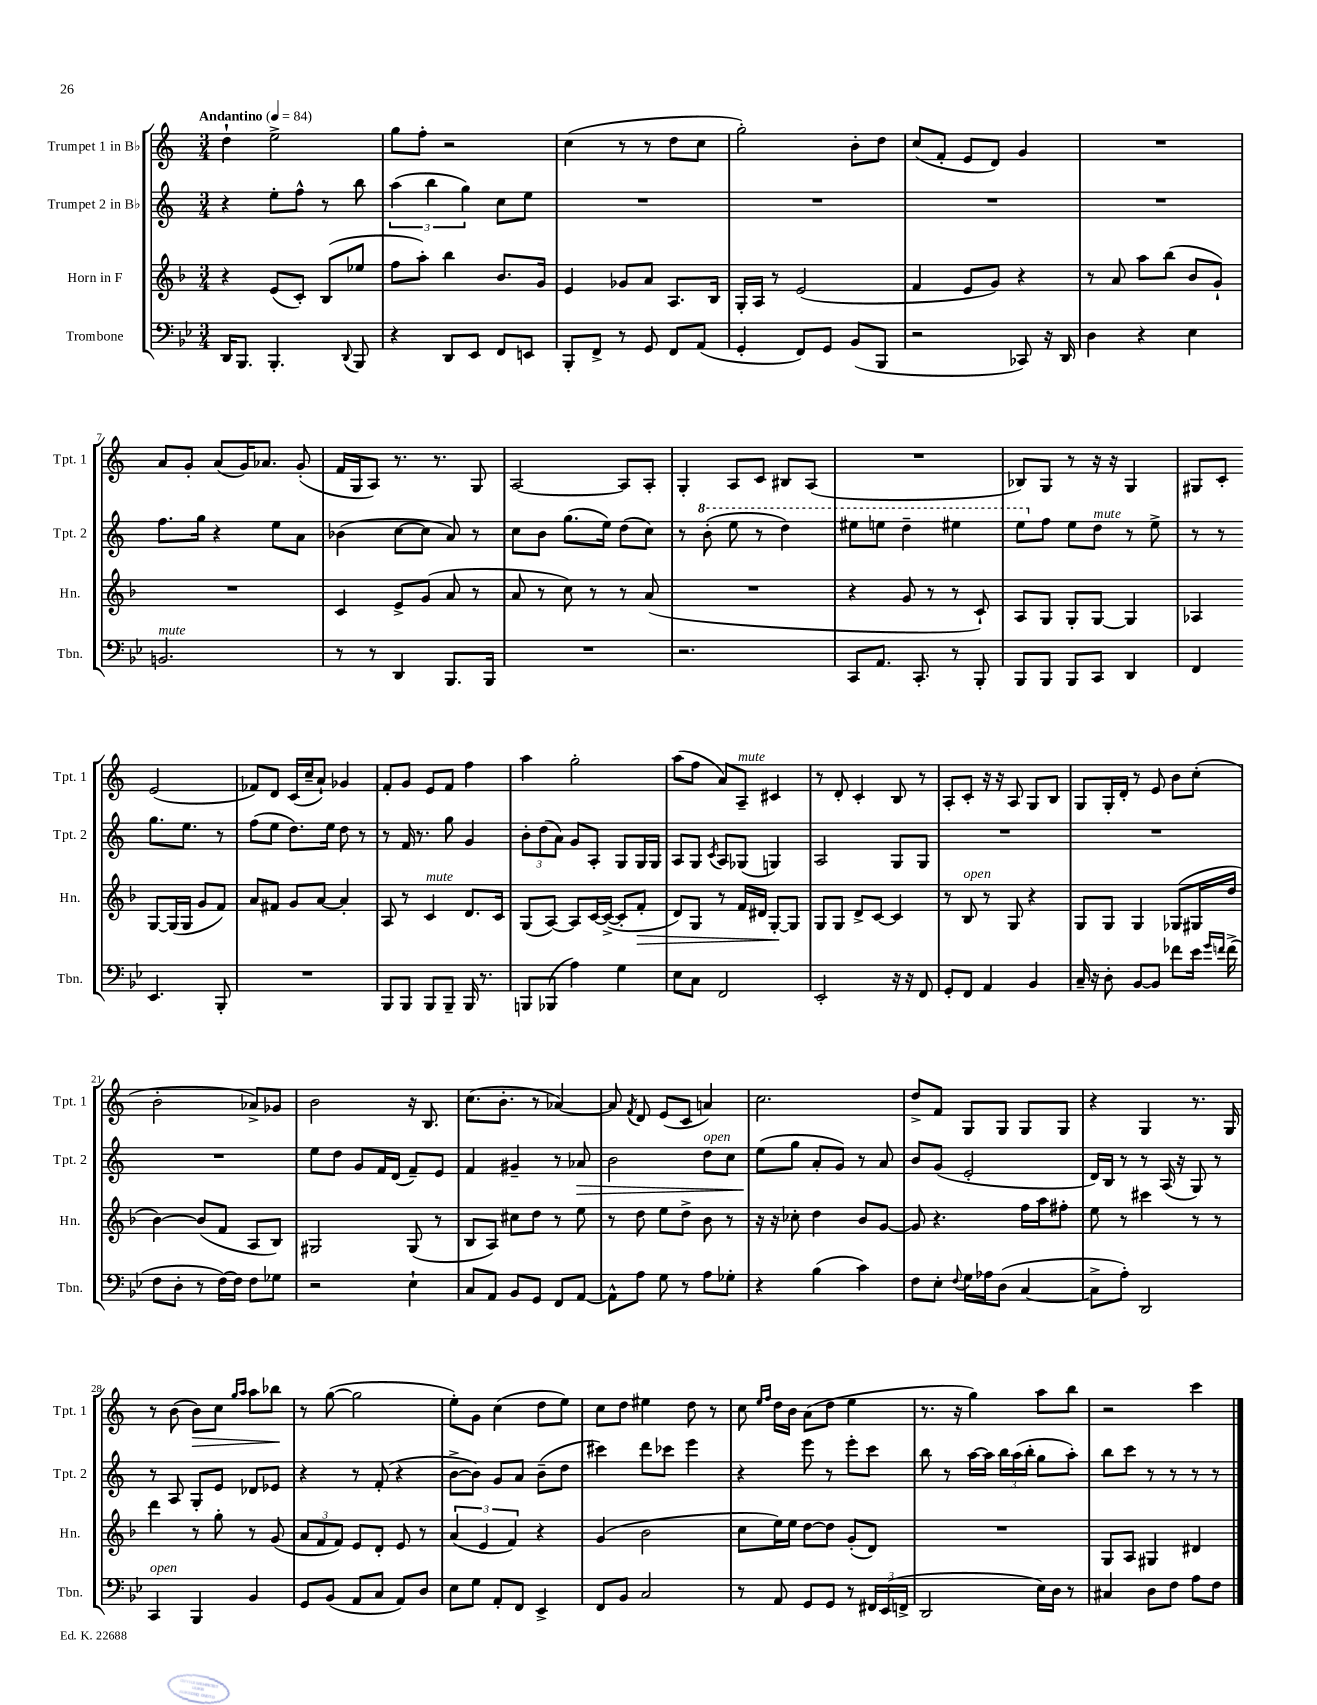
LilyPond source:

<<
\new StaffGroup <<
\new Staff = "s0" \with { instrumentName = "Trumpet 1 in Bb" shortInstrumentName = "Tpt. 1" } {
    \clef treble \key c \major \numericTimeSignature \time 3/4 \tempo "Andantino" 4 = 84
    \autoBeamOff d''4-! e''2-> |
    g''8[ f''8]-. r2 |
    c''4( r8 r8 d''8[ c''8] |
    g''2-.) b'8[-. d''8] |
    c''8[( f'8]-. e'8[ d'8]) g'4 |
    R2. |
    a'8[ g'8]-. a'8[( g'16) aes'8.] g'8-.( |
    f'16[ g16 a8]) r8. r8. g8 |
    a2~ a8[ a8]-. |
    g4-. a8[ c'8] bis8[ a8]( |
    R2. |
    bes8[) g8] r8 r16 r16 g4 |
    gis8[ c'8]-. e'2( |
    fes'8[) d'8] c'16[( c''16-- a'8]-!) ges'4 |
    f'8[-. g'8] e'8[ f'8] f''4 |
    a''4 g''2-. |
    a''8[( f''8] a'8[) a8]--^\markup { \italic "mute" } cis'4 |
    r8 d'8-. c'4-. b8 r8 |
    a8[-. c'8]-. r16 r16 a8 g8[ b8] |
    g8[ g16-. d'16]-. r8 e'8 b'8[ c''8]-.( |
    b'2-. aes'8[->) ges'8] |
    b'2 r16 b8. |
    c''8.[( b'8.]-. r8 aes'4~) |
    aes'8 \acciaccatura { f'8 } d'8 e'8[( c'8] a'4) |
    c''2. |
    d''8[-> f'8] g8[ g8] g8[ g8] |
    r4 g4 r8. g16 |
    r8 b'8( b'8[\>) c''8] \grace { g''16[ a''16] } a''8[ bes''8]\! |
    r8 g''8~( g''2 |
    e''8[-.) g'8] c''4( d''8[ e''8]) |
    c''8[ d''8] eis''4 d''8 r8 |
    c''8 \grace { e''16[ f''16] } d''16[ b'16] a'8[( d''8] e''4 |
    r8. r16 g''4) a''8[ b''8] |
    r2 c'''4 \bar "|." |
}
\new Staff = "s1" \with { instrumentName = "Trumpet 2 in Bb" shortInstrumentName = "Tpt. 2" } {
    \clef treble \key c \major \numericTimeSignature \time 3/4
    \autoBeamOff r4 e''8[-. f''8]-^ r8 b''8 |
    \tuplet 3/2 { a''4( b''4 g''4) } c''8[ e''8] |
    R2. |
    R2. |
    R2. |
    R2. |
    f''8.[ g''16] r4 e''8[ a'8] |
    bes'4( c''8[~ c''8] a'8) r8 |
    c''8[ b'8] g''8.[( e''16]) d''8[( c''8]) |
    r8 \ottava #1 b''8-.( e'''8 r8 d'''4) |
    eis'''8[ e'''8] d'''4-- eis'''4 |
    e'''8[ \ottava #0 f''8] e''8[ d''8]^\markup { \italic "mute" } r8 e''8-> |
    r8 r8 g''8.[ e''8.] r8 |
    f''8[( e''8] d''8.[) e''16] d''8 r8 |
    r8 f'16 r8. g''8 g'4 |
    \tuplet 3/2 { b'8[-. d''8( a'8]) } g'8[ a8]-. g8[ g16 g16] |
    a8[ g8] \acciaccatura { c'8 } a8[ ges8]( g4) |
    a2 g8[ g8] |
    R2. |
    R2. |
    R2. |
    e''8[ d''8] g'8[ f'16 d'16]( f'8[--) e'8] |
    f'4 gis'4-- r8 aes'8\> |
    b'2 d''8[^\markup { \italic "open" } c''8] |
    e''8[\!( g''8] a'8[-. g'8]) r8 a'8 |
    b'8[ g'8]( e'2-. |
    d'16[) b16] r8 r8 a16( r16 g8) r8 |
    r8 a8 g8[-. e'8] des'8[ ees'8] |
    r4 r8 f'8-.( r4 |
    b'8[~-> b'8]) g'8[ a'8] b'8[--( d''8] |
    cis'''4) d'''8[ ces'''8] e'''4 |
    r4 e'''8 r8 e'''8[-. c'''8] |
    b''8 r8 a''16[~ a''16] \tuplet 3/2 { b''16[ a''16( b''16]-. } g''8[ a''8]-.) |
    b''8[ c'''8] r8 r8 r8 r8 \bar "|." |
}
\new Staff = "s2" \with { instrumentName = "Horn in F" shortInstrumentName = "Hn." } {
    \clef treble \key f \major \numericTimeSignature \time 3/4
    \autoBeamOff r4 e'8[( c'8]-.) bes8[( ees''8] |
    f''8[ a''8]-.) bes''4 bes'8.[ g'16] |
    e'4 ges'8[ a'8] a8.[ bes16] |
    g16[-. a16] r8 e'2( |
    f'4 e'8[ g'8]) r4 |
    r8 a'8 a''8[ bes''8]( bes'8[ g'8]-!) |
    R2. |
    c'4 e'8[-> g'8]( a'8 r8 |
    a'8 r8 c''8) r8 r8 a'8( |
    R2. |
    r4 g'8 r8 r8 c'8-!) |
    a8[ g8] g8[-. g8]~ g4 |
    aes4 g8[~ g16( g16] g'8[ f'8]) |
    a'8[ fis'8] g'8[ a'8]~ a'4-. |
    a8 r8 c'4^\markup { \italic "mute" } d'8.[ c'16] |
    g8[( a8]~) a8[ c'16~ c'16]~->( c'8[-. f'8]-.\> |
    d'8[) g8] r8 f'16[ dis'16] g8[~-.\! g8] |
    g8[ g8] d'8[-> c'8]~ c'4 |
    r8 bes8^\markup { \italic "open" } r8 g8 r4 |
    g8[ g8] g4 ges8[( gis16 d''16] |
    bes'4~) bes'8[( f'8] a8[ bes8]) |
    gis2 gis8( r8 |
    bes8[ a8]) cis''8[ d''8] r8 e''8 |
    r8 d''8 e''8[ d''8]-> bes'8 r8 |
    r16 r16 ces''8-. d''4 bes'8[ g'8]~ |
    g'8 r4. f''16[ a''16 fis''8]-. |
    e''8 r8 cis'''4 r8 r8 |
    d'''4 r8 g''8-. r8 g'8( |
    \tuplet 3/2 { a'8[ f'8 f'8]) } e'8[ d'8]-. e'8 r8 |
    \tuplet 3/2 { a'4( e'4 f'4) } r4 |
    g'4( bes'2 |
    c''8[ e''16) e''16] d''8[~ d''8] g'8[-.( d'8]) |
    R2. |
    g8[ a8] gis4 dis'4 \bar "|." |
}
\new Staff = "s3" \with { instrumentName = "Trombone" shortInstrumentName = "Tbn." } {
    \clef bass \key bes \major \numericTimeSignature \time 3/4
    \autoBeamOff d,16[ bes,,8.] bes,,4.-. \appoggiatura { d,8 } bes,,8 |
    r4 d,8[ ees,8] f,8[ e,8] |
    bes,,8[-. f,8]-> r8 g,8 f,8[ a,8]( |
    g,4-. f,8[) g,8] bes,8[( bes,,8] |
    r2 ces,8) r16 d,16 |
    d4 r4 ees4 |
    b,2.^\markup { \italic "mute" } |
    r8 r8 d,4 bes,,8.[ bes,,16] |
    R2. |
    r2. |
    c,8[ a,8.] c,8.-. r8 bes,,8-. |
    bes,,8[ bes,,8] bes,,8[ c,8] d,4 |
    f,4 ees,4. bes,,8-. |
    R2. |
    bes,,8[ bes,,8] bes,,8[ bes,,8]-- bes,,16 r8. |
    b,,8[ bes,,8]( a4) g4 |
    ees8[ c8] f,2 |
    ees,2-. r16 r16 f,8 |
    g,8[-. f,8] a,4 bes,4 |
    c16-- r16 d8-. bes,8[~ bes,8] fes'8[ ees'16] \grace { g'16[ f'16] } f'16->( |
    f8[ d8]-. r8 f16[~) f16] f8[ ges8] |
    r2 ees4-! |
    c8[ a,8] bes,8[ g,8] f,8[ a,8]~ |
    a,8[-^ a8] g8 r8 a8[ ges8]-. |
    r4 bes4( c'4) |
    f8[ ees8]-. \appoggiatura { f8 } g16[ aes16 d8]( c4~ |
    c8[-> a8]-.) d,2 |
    c,4^\markup { \italic "open" } bes,,4 bes,4 |
    g,8[ bes,8]( a,8[ c8] a,8[) d8] |
    ees8[ g8] a,8[-. f,8] ees,4-> |
    f,8[ bes,8] c2 |
    r8 a,8 g,8[ g,8] r8 \tuplet 3/2 { fis,16[ ees,16( f,16]-> } |
    d,2 ees16[) d16] r8 |
    cis4 d8[ f8] a8[ f8] \bar "|." |
}
>>
>>
